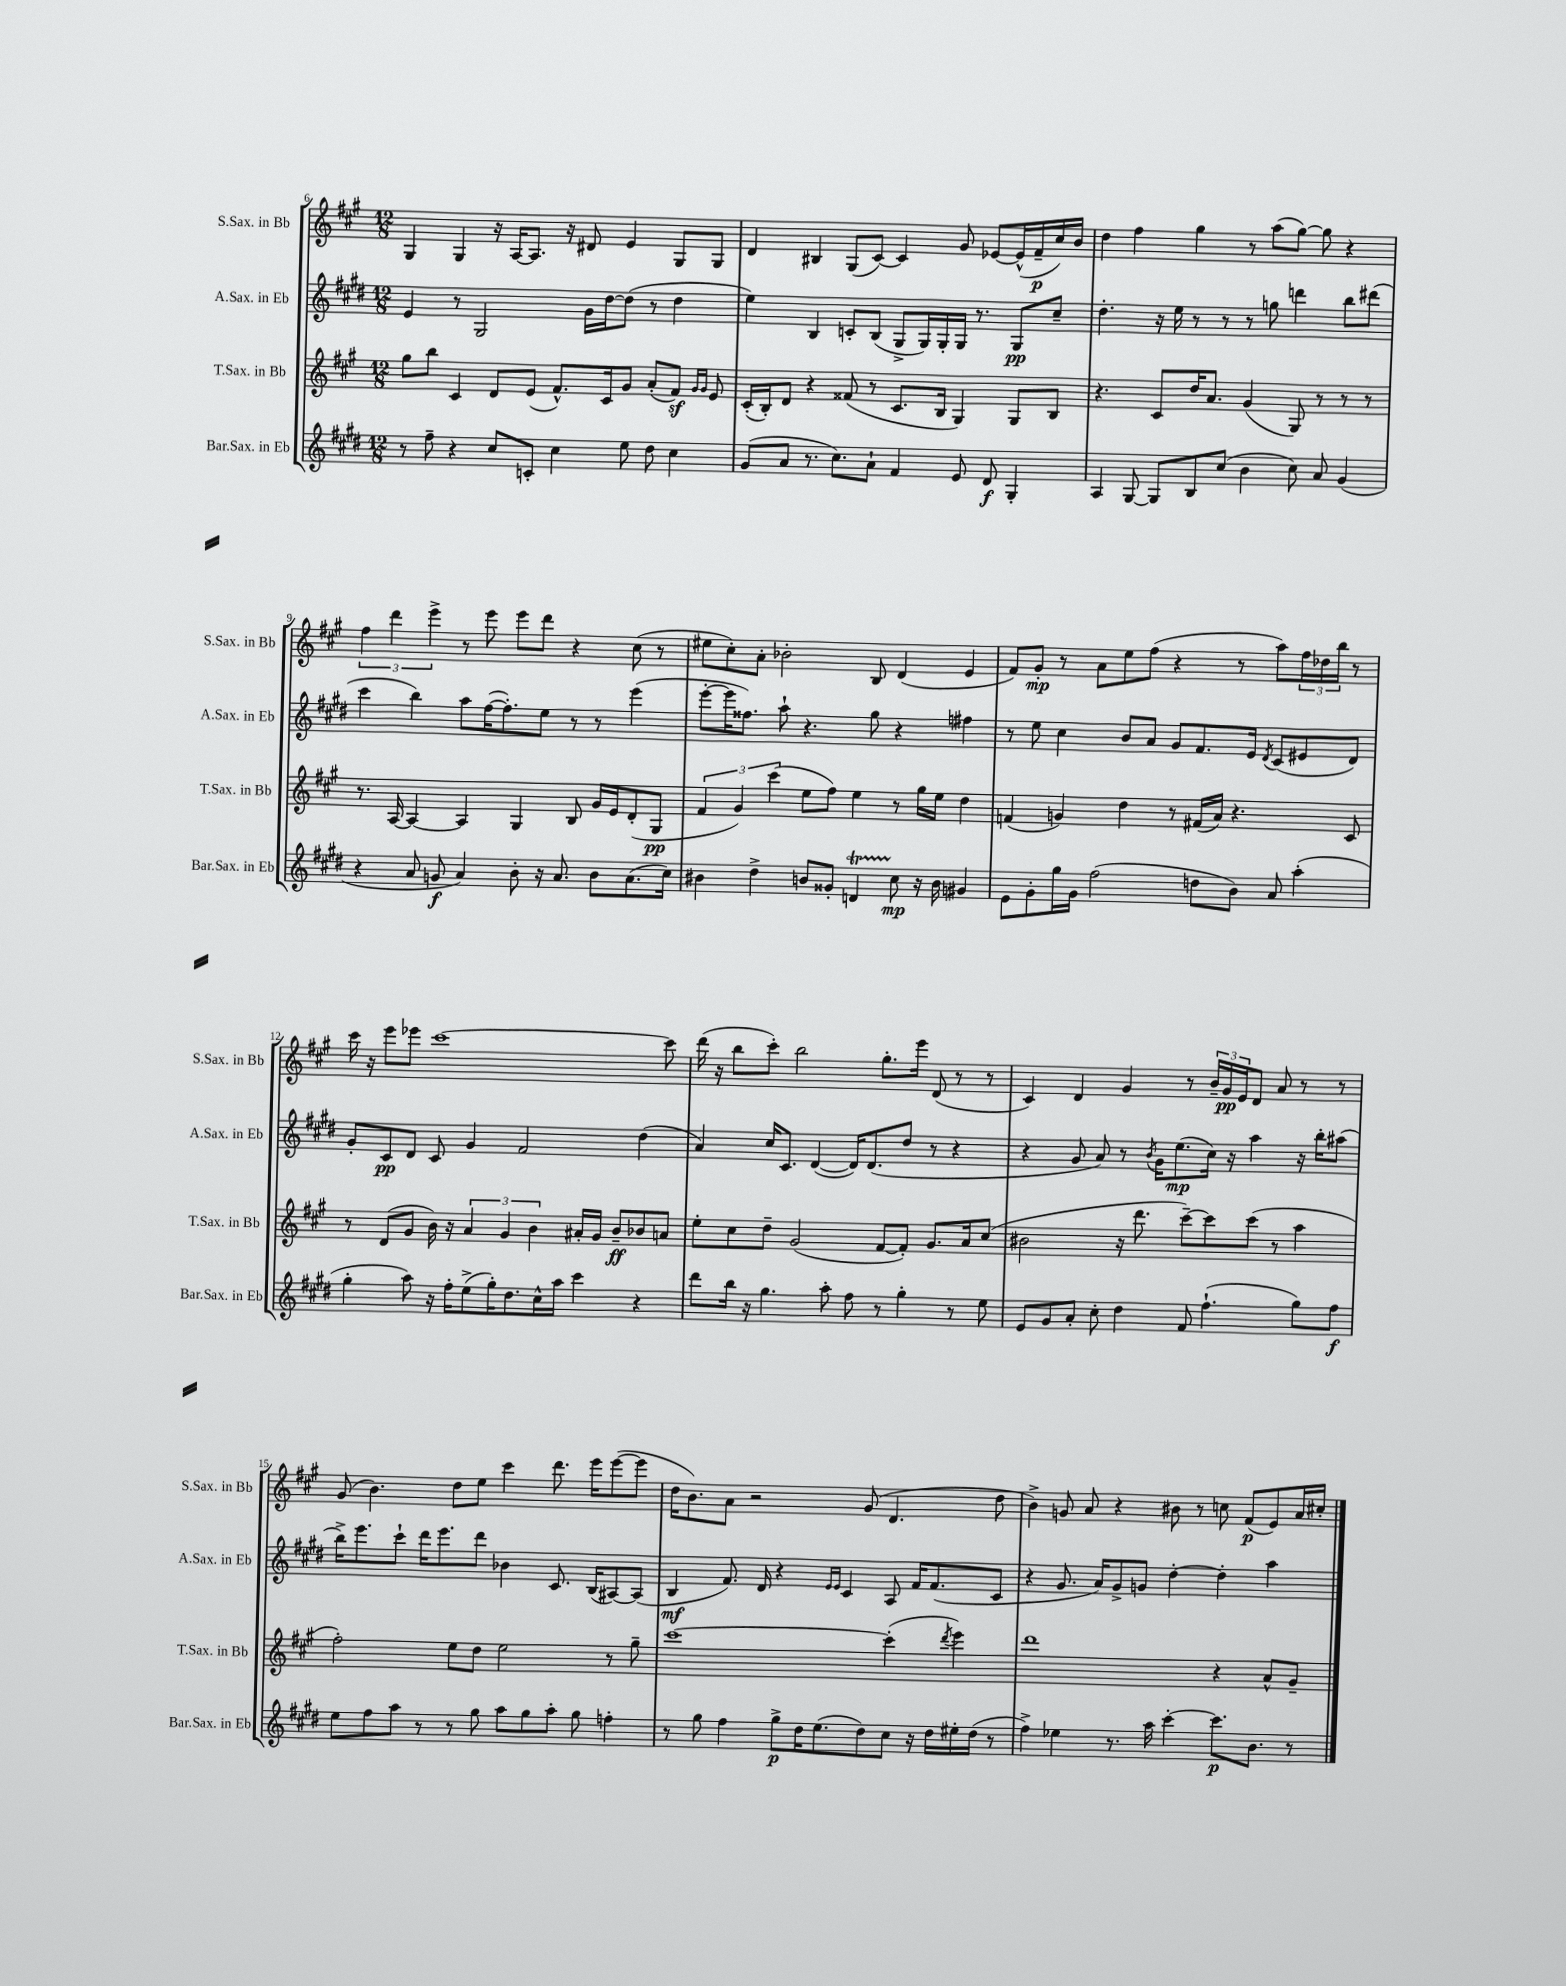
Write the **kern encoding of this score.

**kern	**kern	**kern	**kern
*staff4	*staff3	*staff2	*staff1
*clefG2	*clefG2	*clefG2	*clefG2
*k[f#c#g#d#]	*k[f#c#g#]	*k[f#c#g#d#]	*k[f#c#g#]
*M12/8	*M12/8	*M12/8	*M12/8
8r	8gg#	4e	4G#
8ff#~	8bb	.	.
4r	4c#	8r	4G#
.	.	2G#	.
8cc#	8d	.	16r
.	.	.	[16A
8c'	(8e	.	8.A]
4cc#	8.f#^^)	.	.
.	.	.	16r
.	.	16g#	8d#
.	16c#	[16dd#	.
8ee	8g#	(8dd#]	4e
8dd#	(8a'	8r	.
4cc#	8f#)	4dd#	8G#
.	16qqg#	.	.
.	16qqg#	.	.
.	8e	.	8G#
=	=	=	=
(8g#	(16c#'	4ee)	4d
.	16B')	.	.
8a	8d	.	.
8.r	4r	4B	4B#
8.cc#)	.	.	.
.	(8f##	8c'	(8G#
8a`	8r	(8B	[8c#)
4f#	8.c#	8G#^	4c#]
.	.	16G#)	.
.	16B	16G#'	.
8e	4G#)	16G#	8g#
.	.	8.r	.
8d#	.	.	[8e-
4G#'	8G#	8G#	(16e-^^]
.	.	.	16f#~
.	8B	8cc#~	16cc#)
.	.	.	16b
=	=	=	=
4A	4.r	4.dd#'	4dd
[8G#	.	.	4ff#
8G#]	8c#	16r	.
.	.	16ee	.
8B	16dd	8r	4gg#
.	8.a	.	.
(8cc#	.	8r	.
4b	(4g#	8r	8r
.	.	8gg	(8aa
8cc#)	8G#)	4ddd	[8gg#)
8a	8r	.	8gg#]
(4g#	8r	8bb	4r
.	8r	(8ddd#	.
=	=	=	=
4r	8.r	4ccc#	6ff#
.	.	.	6ddd
.	[16A	.	.
8a	4A_	4bb)	.
.	.	.	6eee^
8g	.	.	.
4a)	4A]	8aa	8r
.	.	([16ff#	8eee
.	.	8.ff#'])	.
8b'	4G#	.	8eee
16r	.	8ee	8ddd
8.a	.	.	.
.	8B	8r	4r
8b	16g#	8r	.
.	16e	.	.
(8.a	(8d'	(4eee	(8cc#
.	8G#	.	8r
16cc#)	.	.	.
=	=	=	=
4b#	6f#	[8eee'	8ee#
.	.	16eee]	8cc#')
.	6g#)	.	.
.	.	8.ff##)	.
4dd#^	.	.	8a'
.	(6ccc#	.	.
.	.	8aa`	2b-'
8b	8ee	4.r	.
8g##'	8ff#)	.	.
4d	4ee	.	.
.	.	8gg#	8B
8cc#	8r	4r	(4d
16r	16gg#	.	.
16b	16ee	.	.
4g#	4dd	4ff#	4e
=	=	=	=
8e	(4f	8r	8f#)
8g#'	.	8ee	8g#'
16gg#	4g)	4cc#	8r
16g#	.	.	.
(2ff#	.	.	8a
.	4dd	8b	8ee
.	.	8a	(8ff#
.	8r	8g#	4r
8dd	(16f#	8.f#	.
.	16a)	.	.
8b)	4.r	.	8r
.	.	16e	.
.	.	8qd#	.
8a	.	(8c#	8aa)
(4aa'	.	8e#	24ff#
.	.	.	24dd-
.	.	.	24bb
.	8c#	8d#)	8r
=	=	=	=
4gg#'	8r	8g#'	16ccc#
.	.	.	16r
.	(8d	8c#	8eee
8aa)	8g#	8d#	8eee-
16r	16b)	8c#	[1ccc#
16ff#'	16r	.	.
(8ee^	6a	4g#	.
16gg#')	.	.	.
.	6g#	.	.
8.dd#	.	.	.
.	.	2f#	.
.	6b	.	.
16cc#^^	.	.	.
16aa	.	.	.
4ccc#	16a#'	.	.
.	16g#	.	.
.	8b~	.	.
4r	8b-	(4dd#	.
.	8a	.	8ccc#]
=	=	=	=
8ddd#	8ee'	4a)	(16ddd
.	.	.	16r
16bb	8cc#	.	8bb
16r	.	.	.
4.gg#	8dd~	16cc#	8ccc#')
.	.	8.c#	.
.	(2g#	.	2bb
.	.	([4d#	.
8aa'	.	.	.
8ff#	.	16d#])	.
.	.	(8.d#	.
8r	[8f#	.	8.gg#'
4gg#'	8f#'])	8dd#	.
.	.	.	16eee
.	8.g#	8r	(8d
8r	.	4r	8r
.	16a	.	.
8ee	(8cc#	.	8r
=	=	=	=
8e	2b#	4r	4c#)
8g#	.	.	.
8a'	.	8g#	4d
8cc#'	.	8a)	.
4dd#	16r	8r	4g#
.	8.ddd	.	.
.	.	8qb	.
.	.	16g#	.
.	.	(8.ee	.
8f#	[8ccc#~)	.	8r
(4.ff#`	8ccc#]	16cc#)	24b~
.	.	.	24g#
.	.	16r	.
.	.	.	24e
.	(8ccc#	4aa	8d
.	8r	.	8a
8gg#)	4aa	16r	8r
.	.	16bb'	.
8ff#	.	(8aa#	8r
=	=	=	=
8ee	2ff#')	16bb^)	(8g#
.	.	8.eee	.
8ff#	.	.	4.b)
8aa	.	8ccc#`	.
8r	.	16ddd#	.
.	.	8.eee	.
8r	8ee	.	8dd
8gg#	8dd	8ddd#	8ee
8aa	2ee	4b-	4ccc#
8gg#	.	.	.
8aa'	.	8.c#	8.ddd
8gg#	.	.	.
.	.	(16B	16eee
4ff'	8r	[8A#)	([8eee
.	8gg#~	(8A#]	8eee]
=	=	=	=
8r	[1ccc#	4B	16dd
.	.	.	8.b)
8gg#	.	.	.
4ff#	.	8.f#)	8a
.	.	.	2r
.	.	16d#	.
8gg#^	.	4r	.
16dd#	.	.	.
(8.ee	.	.	.
.	.	16qqe	.
.	.	16qqe	.
.	.	4c#	.
8dd#)	.	.	(8g#
8cc#	(4ccc#']	8A	4.d
16r	.	16f#	.
16dd#	.	(8.f#	.
.	8qddd	.	.
16ee#'	4eee)	.	.
(16dd#	.	.	.
8r	.	8c#	8dd
=	=	=	=
4ff#^)	1ddd	4r	4b^)
4ee-	.	8.g#	8g
.	.	.	8a
.	.	16a)	.
8.r	.	8g#^	4r
.	.	8g	.
16aa	.	.	.
[4ccc#'	.	[4dd#'	8b#
.	.	.	8r
8.ccc#]	4r	4dd#']	8cc
.	.	.	(8f#
8.b	.	.	.
.	8a^^	4aa	8e)
8r	8g#~	.	16a
.	.	.	16cc#'
==	==	==	==
*-	*-	*-	*-
